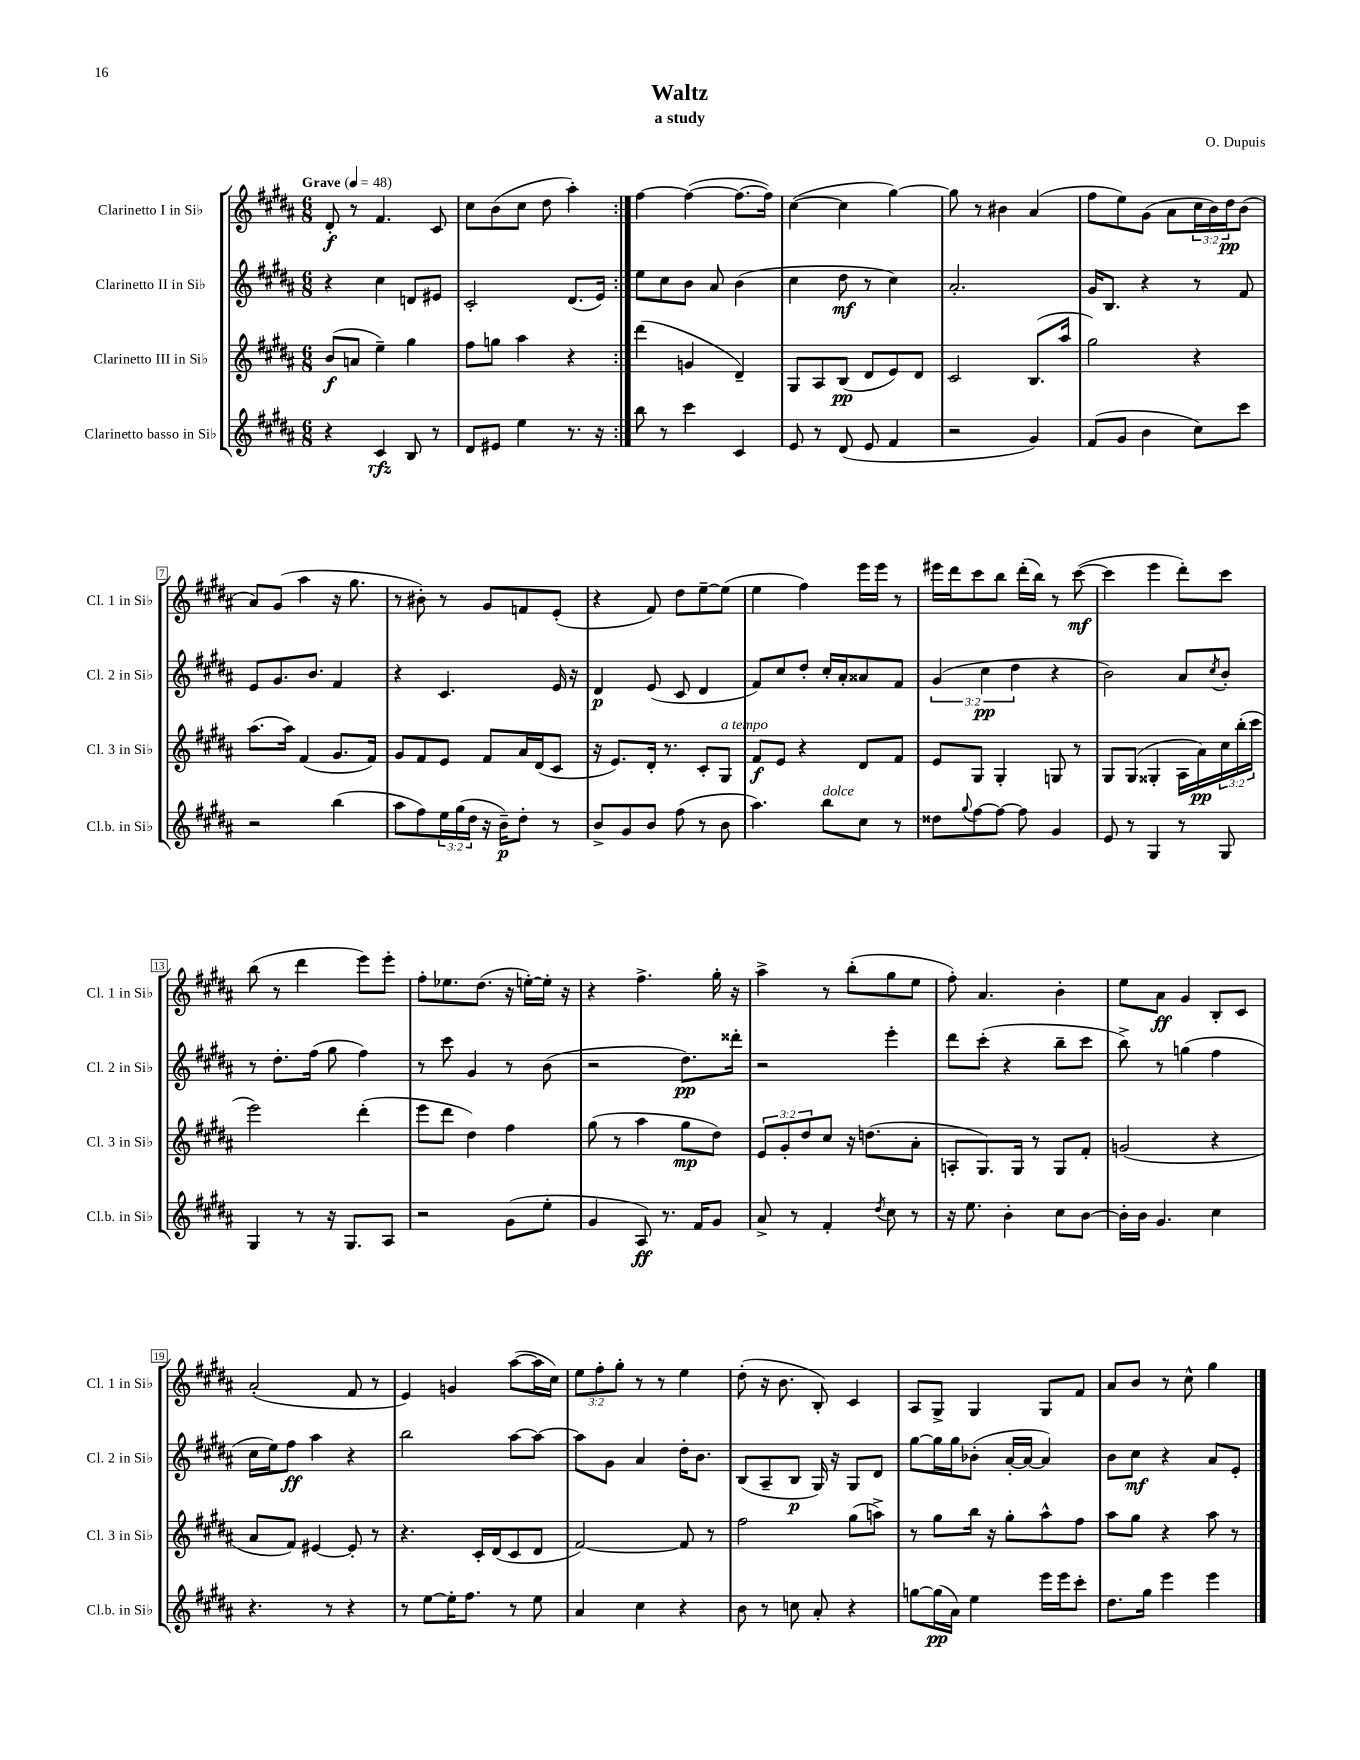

**kern	**kern	**kern	**kern
*staff4	*staff3	*staff2	*staff1
*clefG2	*clefG2	*clefG2	*clefG2
*k[f#c#g#d#a#]	*k[f#c#g#d#a#]	*k[f#c#g#d#a#]	*k[f#c#g#d#a#]
*M6/8	*M6/8	*M6/8	*M6/8
*MM48	*MM48	*MM48	*MM48
4r	(8b	4r	8d#'
.	8a	.	8r
4c#	4ee~)	4cc#	4.f#
8B	4gg#	8d	.
8r	.	8e#	8c#
=	=	=	=
8d#	8ff#	2c#'	8cc#
8e#	8gg	.	(8b
4ee	4aa#	.	8cc#
.	.	.	8dd#
8.r	4r	(8.d#	4aa#')
16r	.	16e)	.
=:|!	=:|!	=:|!	=:|!
8bb	(4ddd#	8ee	[4ff#
8r	.	8cc#	.
4ccc#	4g	8b	(4ff#_
.	.	8a#	.
4c#	4d#~)	(4b	8.ff#_
.	.	.	16ff#])
=	=	=	=
8e	8G#	4cc#	([4cc#
8r	8A#	.	.
(8d#	(8B	8dd#	4cc#]
8e	8d#	8r	.
4f#	8e)	4cc#)	[4gg#)
.	8d#	.	.
=	=	=	=
2r	2c#	2.a#'	8gg#]
.	.	.	8r
.	.	.	4b#
4g#)	(8.B	.	(4a#
.	16aa#	.	.
=	=	=	=
(8f#	2gg#)	16g#	8ff#
.	.	8.B	.
8g#	.	.	8ee)
4b	.	4r	(8g#
.	.	.	8a#
8cc#)	4r	8r	24cc#
.	.	.	24b)
.	.	.	24dd#
8ccc#	.	8f#	(8b
=	=	=	=
2r	(8.aa#	8e	8a#)
.	.	8.g#	(8g#
.	16aa#)	.	.
.	(4f#	.	4aa#
.	.	8.b	.
(4bb	8.g#	4f#	16r
.	.	.	8.gg#
.	16f#)	.	.
=	=	=	=
8aa#	8g#	4r	8r
8ff#)	8f#	.	8b#')
24ee	8e	4.c#	8r
(24gg#	.	.	.
24dd#	.	.	.
16r	8f#	.	8g#
16b~)	.	.	.
8dd#'	16a#	.	8f
.	(16d#	.	.
8r	8c#	16e	(8e'
.	.	16r	.
=	=	=	=
8b^	16r	4d#	4r
.	8.e)	.	.
8g#	.	.	.
8b	16d#'	(8e	8f#)
.	8.r	.	.
(8ff#	.	8c#	8dd#
8r	8c#'	4d#	[8ee~
8b	8G#	.	(8ee]
=	=	=	=
4.aa#)	8f#	8f#)	4ee
.	8e	8cc#	.
.	4r	8dd#'	4ff#)
8bb	.	16cc#'	.
.	.	16a#'	.
8cc#	8d#	8a##	16eee
.	.	.	16eee
8r	8f#	8f#	8r
=	=	=	=
8dd##	8e	(6g#	16eee#
.	.	.	16ddd#
8qqgg#	.	.	.
[8ff#	8G#	.	8ccc#
.	.	6cc#	.
8ff#_	4G#'	.	8bb
.	.	6dd#	.
8ff#]	.	.	(16ddd#'
.	.	.	16bb)
4g#	8G	4r	8r
.	8r	.	([8ccc#
=	=	=	=
8e	8G#	2b)	4ccc#]
8r	(8G#	.	.
4G#	4G##'	.	4eee
8r	16A#	8a#	8ddd#')
.	16a#)	.	.
.	.	8qcc#	.
8G#	24cc#	8b'	8ccc#
.	(24bb'	.	.
.	24ccc#	.	.
=	=	=	=
4G#	2eee)	8r	(8bb
.	.	8.dd#'	8r
8r	.	.	4ddd#
.	.	(16ff#	.
16r	.	8gg#	.
8.G#	.	.	.
.	(4ddd#'	4ff#)	8eee)
8A#	.	.	8eee'
=	=	=	=
2r	8eee	8r	8ff#'
.	8ddd#	8ccc#	8.ee-
.	4dd#)	4g#	.
.	.	.	(8.dd#
(8g#	4ff#	8r	16r
.	.	.	[16ee')
8ee'	.	(8b	16ee']
.	.	.	16r
=	=	=	=
4g#	(8gg#	2r	4r
.	8r	.	.
8A#)	4aa#	.	4.ff#^
8.r	.	.	.
.	8gg#	8.dd#)	.
16f#	.	.	.
8g#	8dd#)	.	16gg#'
.	.	16ddd##'	16r
=	=	=	=
8a#^	12e	2r	4aa#^
.	12g#'	.	.
8r	.	.	.
.	12dd#	.	.
4f#'	8cc#	.	8r
.	16r	.	(8bb'
.	(8.dd	.	.
8qdd#	.	.	.
8cc#	.	4eee'	8gg#
8r	8a#'	.	8ee
=	=	=	=
16r	8A'	8ddd#	8ff#')
8.ee	.	.	.
.	8.G#)	(8ccc#'	4.a#
4b'	.	4r	.
.	16G#	.	.
.	8r	.	.
8cc#	8G#	8bb~	4b'
[8b	8f#'	8ccc#	.
=	=	=	=
16b']	(2g	8bb^)	8ee
16b	.	.	.
4.g#	.	8r	8a#
.	.	(4gg	4g#
4cc#	4r	4ff#	8B'
.	.	.	8c#
=	=	=	=
4.r	8a#	16cc#	(2a#'
.	.	16ee)	.
.	8f#)	8ff#	.
.	[4e#	4aa#	.
8r	.	.	.
4r	8e#']	4r	8f#
.	8r	.	8r
=	=	=	=
8r	4.r	2bb	4e)
[8ee	.	.	.
16ee']	.	.	4g
8.ff#	.	.	.
.	16c#'	.	.
.	(16d#	.	.
8r	8c#	[8aa#	([8aa#
8ee	8d#	8aa#_	16aa#]
.	.	.	16cc#)
=	=	=	=
4a#	[2f#)	8aa#]	12ee
.	.	.	12ff#'
.	.	8g#	.
.	.	.	12gg#'
4cc#	.	4a#	8r
.	.	.	8r
4r	8f#]	16dd#'	4ee
.	.	8.b	.
.	8r	.	.
=	=	=	=
8b	2ff#	(8B	(8dd#'
8r	.	8A#~	16r
.	.	.	8.b
8cc	.	8B	.
8a#'	.	16G#)	8B')
.	.	16r	.
4r	(8gg#	8G#	4c#
.	8aa^)	8d#	.
=	=	=	=
[8gg	8r	[8gg#	8A#
(16gg]	8gg#	16gg#]	8G#^
16a#)	.	16gg#	.
4ee	16bb	(8b-'	4G#
.	16r	.	.
.	8gg#'	[16a#'	.
.	.	16a#_	.
16eee	8aa#^^	4a#])	8G#
16eee	.	.	.
8ccc#'	8ff#	.	8f#
=	=	=	=
8.dd#	8aa#	8b	8a#
.	8gg#	8cc#	8b
16gg#	.	.	.
4eee	4r	4r	8r
.	.	.	8cc#^^
4eee	8aa#	8a#	4gg#
.	8r	8e'	.
==	==	==	==
*-	*-	*-	*-
